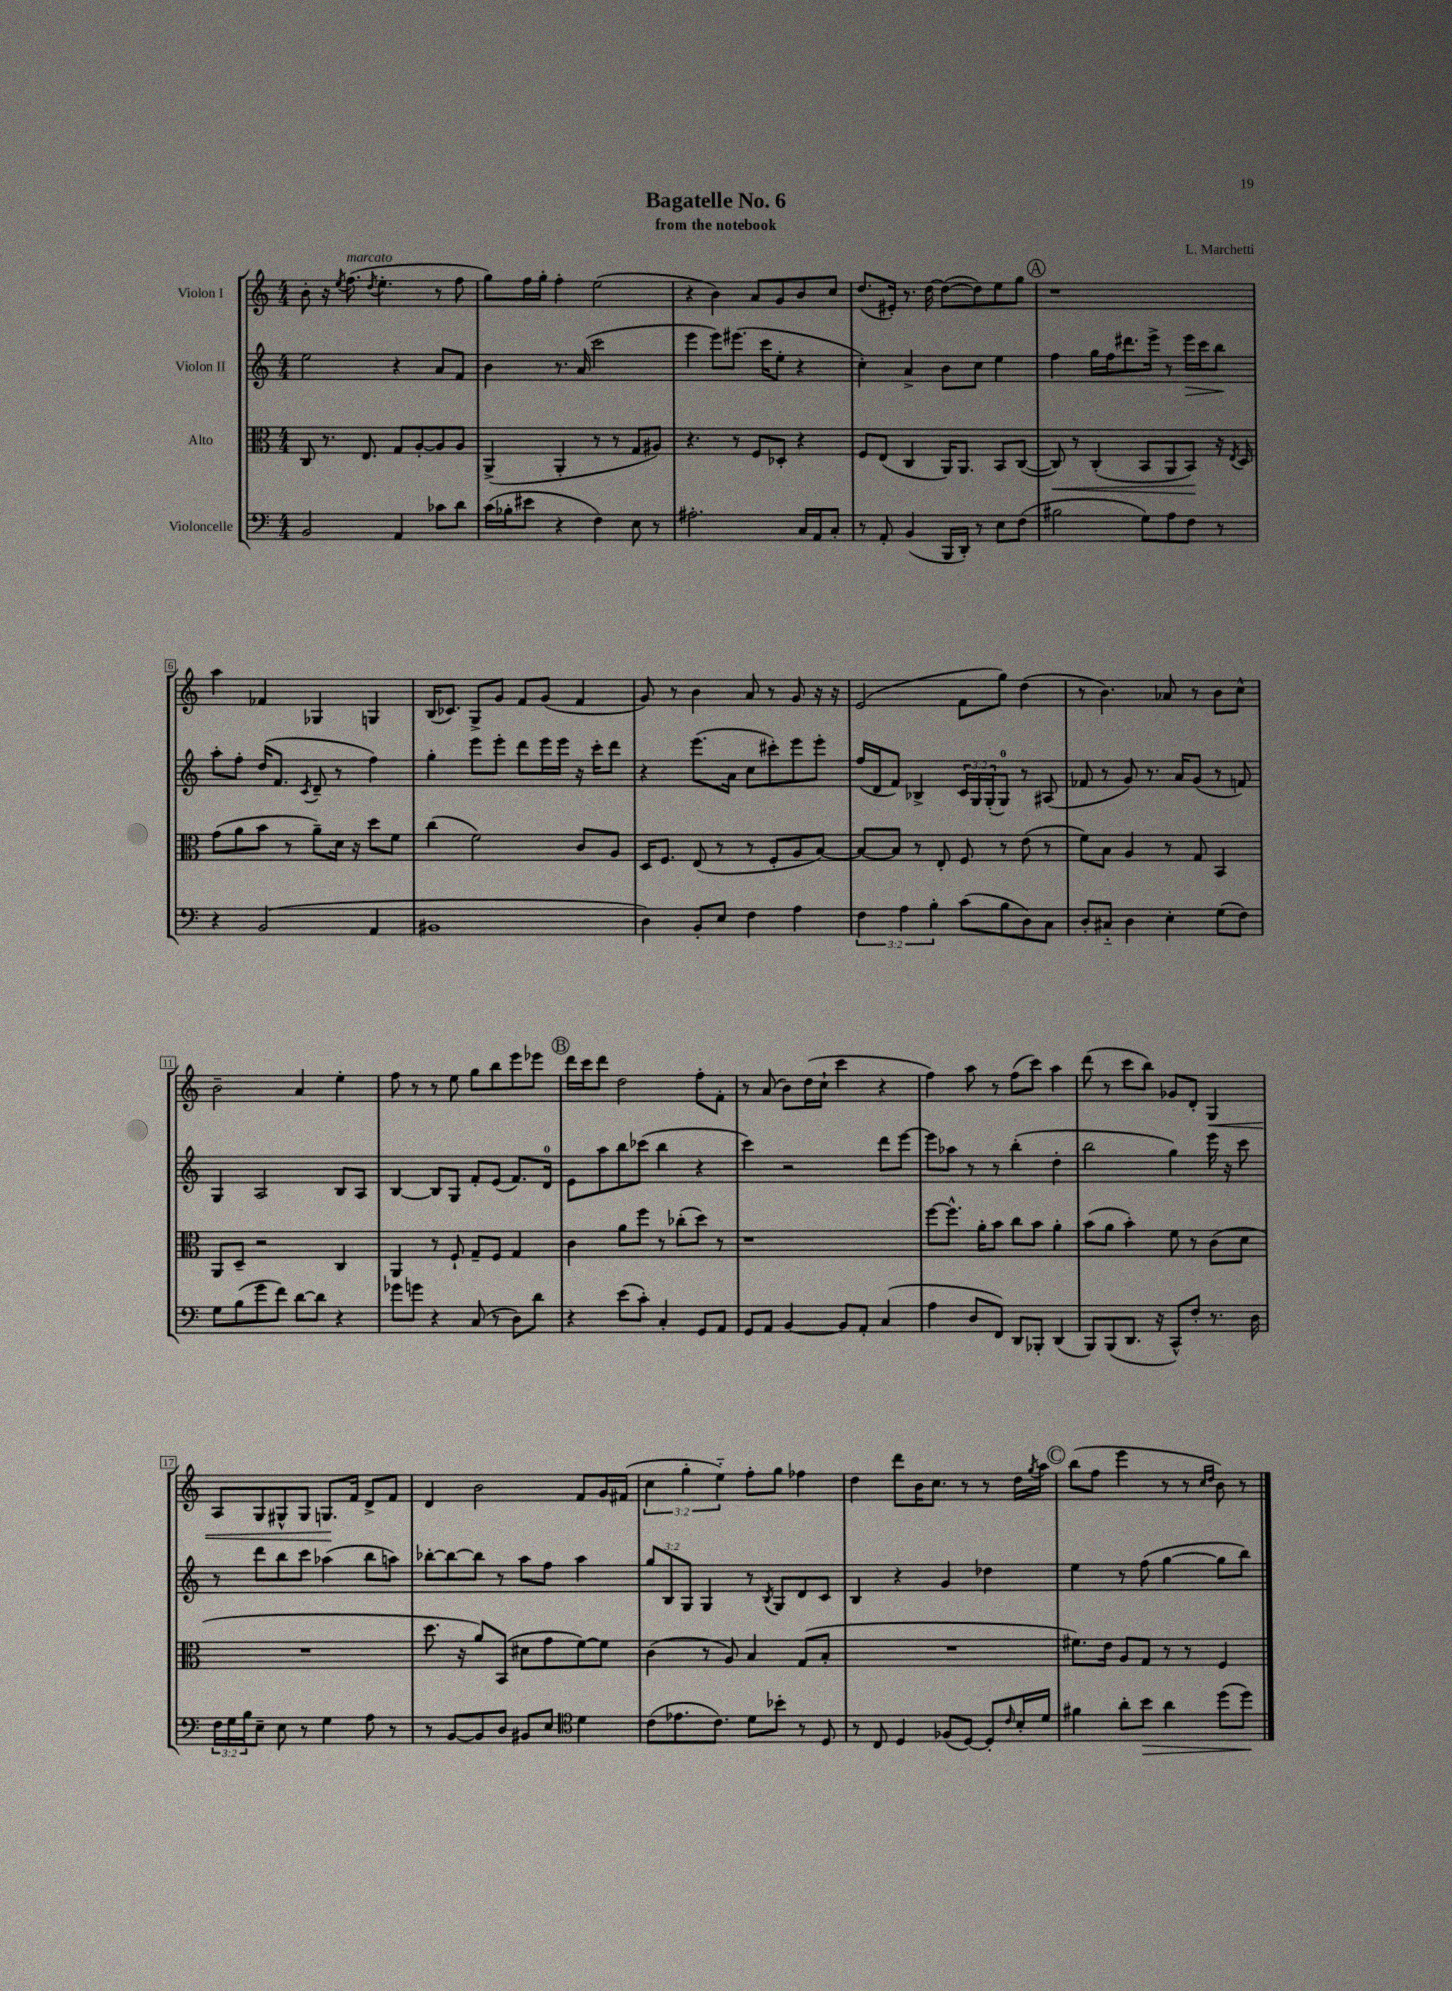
\header { title = "Bagatelle No. 6" composer = "L. Marchetti" subtitle = "from the notebook" }
<<
\new StaffGroup <<
\new Staff = "s0" \with { instrumentName = "Violon I" } {
    \clef treble \key c \major \numericTimeSignature \time 4/4 \override Staff.TupletNumber.text = #tuplet-number::calc-fraction-text
    b'8-. r16 \acciaccatura { e''8 } f''8.^\markup { \italic "marcato" }( \acciaccatura { d''8 } e''4.-. r8 f''8 |
    g''8) f''16 g''16-. f''4-. e''2( |
    r4 b'4) a'8 g'8 b'8 c''8 |
    d''8.( eis'16-.) r8. d''16~ d''8~( d''8) e''8 g''8 |
    \mark \markup { \circle "A" } r1 |
    a''4 fes'4 ges4 g4 |
    b16( ces'8.) g8-> g'8 f'8 g'8( f'4 |
    g'8) r8 b'4 a'8 r8 g'8 r16 r16 |
    e'2( f'8 g''8) d''4( |
    r8 b'4.) aes'8 r8 b'8 c''8-^ |
    b'2-- a'4 e''4-. |
    f''8 r8 r8 e''8 g''8 b''8 e'''8 ees'''8 |
    \mark \markup { \circle "B" } d'''16 c'''16 d'''8 d''2 f''8-. f'8-. |
    r8 a'8( b'8) d''16( c''16-! c'''4 r4 |
    f''4) a''8 r8 f''8( c'''8) a''4 |
    d'''8( r8 c'''8 b''8) ges'8 d'8-. g4\< |
    a8 g8 gis8-^ gis8 g8.\! f'16 d'8-> f'8 |
    d'4 b'2 f'8 g'16 fis'16( |
    \tuplet 3/2 { c''4 g''4-. e''4-_) } f''8-. g''8 fes''4 |
    d''4 d'''8 b'16 c''8. r8 r8 d''16 \acciaccatura { g''8 } a''16 |
    \mark \markup { \circle "C" } b''8( f''8 e'''4 r8 r8 \grace { c''16 d''16 } b'8) r8 \bar "|." |
}
\new Staff = "s1" \with { instrumentName = "Violon II" } {
    \clef treble \key c \major \numericTimeSignature \time 4/4 \override Staff.TupletNumber.text = #tuplet-number::calc-fraction-text
    e''2 r4 a'8 f'8 |
    b'4 r8. a'16( c'''2 |
    e'''4 e'''8) eis'''8.( c'''16 e''8-. r4 |
    c''4-.) a'4-> b'8 c''8 e''4 |
    \mark \markup { \circle "A" } f''4 g''16 f''16 dis'''8. e'''16-> r8 e'''16\> c'''16 b''8\! |
    a''8-. f''8-. d''16( f'8. \acciaccatura { c'8 } d'8-- r8 f''4) |
    g''4-. e'''8 e'''8-. d'''8 e'''16 e'''16 r16 c'''16-. d'''8 |
    r4 e'''8.( a'16 c''8 cis'''8-.) e'''8 e'''8-. |
    f''16( d'16 f'8) bes4-> \tuplet 3/2 { c'16 g16 g16-.( } g8-0) r8 ais8( |
    fes'8 r8 g'8) r8. a'16 g'8( r8 f'8) |
    g4 a2 b8 a8 |
    b4~ b8 g8 f'8-. e'8( f'8.) d'16-0 |
    \mark \markup { \circle "B" } e'8 a''8 b''8 ces'''8( b''4 r4 |
    c'''4) r2 d'''8 e'''8~ |
    e'''8 aes''8 r8 r8 b''4-.( d''4-. |
    b''2 g''4) e'''16 r16 c'''8 |
    r8 d'''8 b''8 c'''8 aes''4( b''8 a''8) |
    bes''8~-. bes''8~ bes''8 r8 a''8 f''8 a''4 |
    \tuplet 3/2 { g''8 b8 g8 } g4 r8 \acciaccatura { b8 } g8 d'8 c'8 |
    b4 r4 g'4 des''4 |
    \mark \markup { \circle "C" } e''4 r8 f''8( g''4~ g''8 b''8) \bar "|." |
}
\new Staff = "s2" \with { instrumentName = "Alto" } {
    \clef alto \key c \major \numericTimeSignature \time 4/4
    c8 r8. e8. g8 a8~-. a8 a8 |
    a,4->( a,4-. r8 r8 g8 ais8) |
    r4. r8 f8 des8-. r4 |
    f8 e8( c4 a,16) a,8. b,8 c8~( |
    \mark \markup { \circle "A" } c8\<) r8 c4-.( b,8 a,8 b,8\!) r16 \acciaccatura { e8 } d16 |
    g'8( a'8 b'8 r8 a'8--) d'16 r16 d''8 f'8 |
    c''4( f'2) c'8 a8 |
    d16 f8. e8( r8 r8 f8-. a8 b8~) |
    b8~ b8 r8 e8-. f8 r8 e'8( r8 |
    f'8) b8 a4 r8 g8 b,4 |
    a,8 d8-- r2 c4 |
    a,4 r8 f8-! g8-- f8 g4 |
    \mark \markup { \circle "B" } c'4 a'8 f''8 r8 ces''8-.( d''8) r8 |
    r1 |
    f''8~ f''8.-^ a'16-. b'8 c''8 b'8 a'4-. |
    b'8( a'8 b'4-.) f'8 r8 c'8( d'8 |
    R1 |
    d''8. r16 a'8) b,8( dis'8 g'8 f'8~) f'8 |
    c'4( r8 a8) b4 g8( b8-. |
    R1 |
    \mark \markup { \circle "C" } fis'8.) e'16 a8 g8 r8 r8 f4 \bar "|." |
}
\new Staff = "s3" \with { instrumentName = "Violoncelle" } {
    \clef bass \key c \major \numericTimeSignature \time 4/4 \override Staff.TupletNumber.text = #tuplet-number::calc-fraction-text
    b,2 a,4 ces'8 d'8 |
    c'16( bes16-. eis'8 r4 f4) e8 r8 |
    ais2.-. c16 a,16 c8-. |
    r8 a,8-. b,4( b,,16 d,16-.) r8 e8 f8( |
    \mark \markup { \circle "A" } bis2 g8) a8 f8 r8 |
    r4 b,2( a,4 |
    bis,1 |
    d4) b,8-. e8 f4 a4 |
    \tuplet 3/2 { f4 a4 b4-. } c'8( b8 d8) c8 |
    d8-. cis8-_ d4 e4-. g8( f8) |
    g8 b8( g'8 f'8) d'8~ d'8 r4 |
    ges'8 g'8 r4 c8( r8 d8) d'8 |
    \mark \markup { \circle "B" } r4 e'8( c'8-.) c4-. g,8 a,8 |
    g,8 a,8 b,4~ b,8 a,8-. c4( |
    a4 d8 f,8) d,8 bes,,8-. d,4( |
    b,,8) b,,8( d,8. r16 c,8-^) f8-. r8. d16 |
    \tuplet 3/2 { f16 g16 b16 } e8-- e8 r8 g4 a8 r8 |
    r8 b,8~ b,8 d8 bis,8 e8 \clef tenor d'4 |
    c'8( ees'8. c'8.) d'8 bes'8-. r8 d8 |
    r8 c8 d4 fes8( d8~) d8-. \grace { c'16 } b16-. d'16 |
    \mark \markup { \circle "C" } fis'4 a'8-. b'8\> a'4 d''8( d''8\!) \bar "|." |
}
>>
>>
\layout { \context { \Score \override BarNumber.stencil = #(make-stencil-boxer 0.1 0.3 ly:text-interface::print) } }
